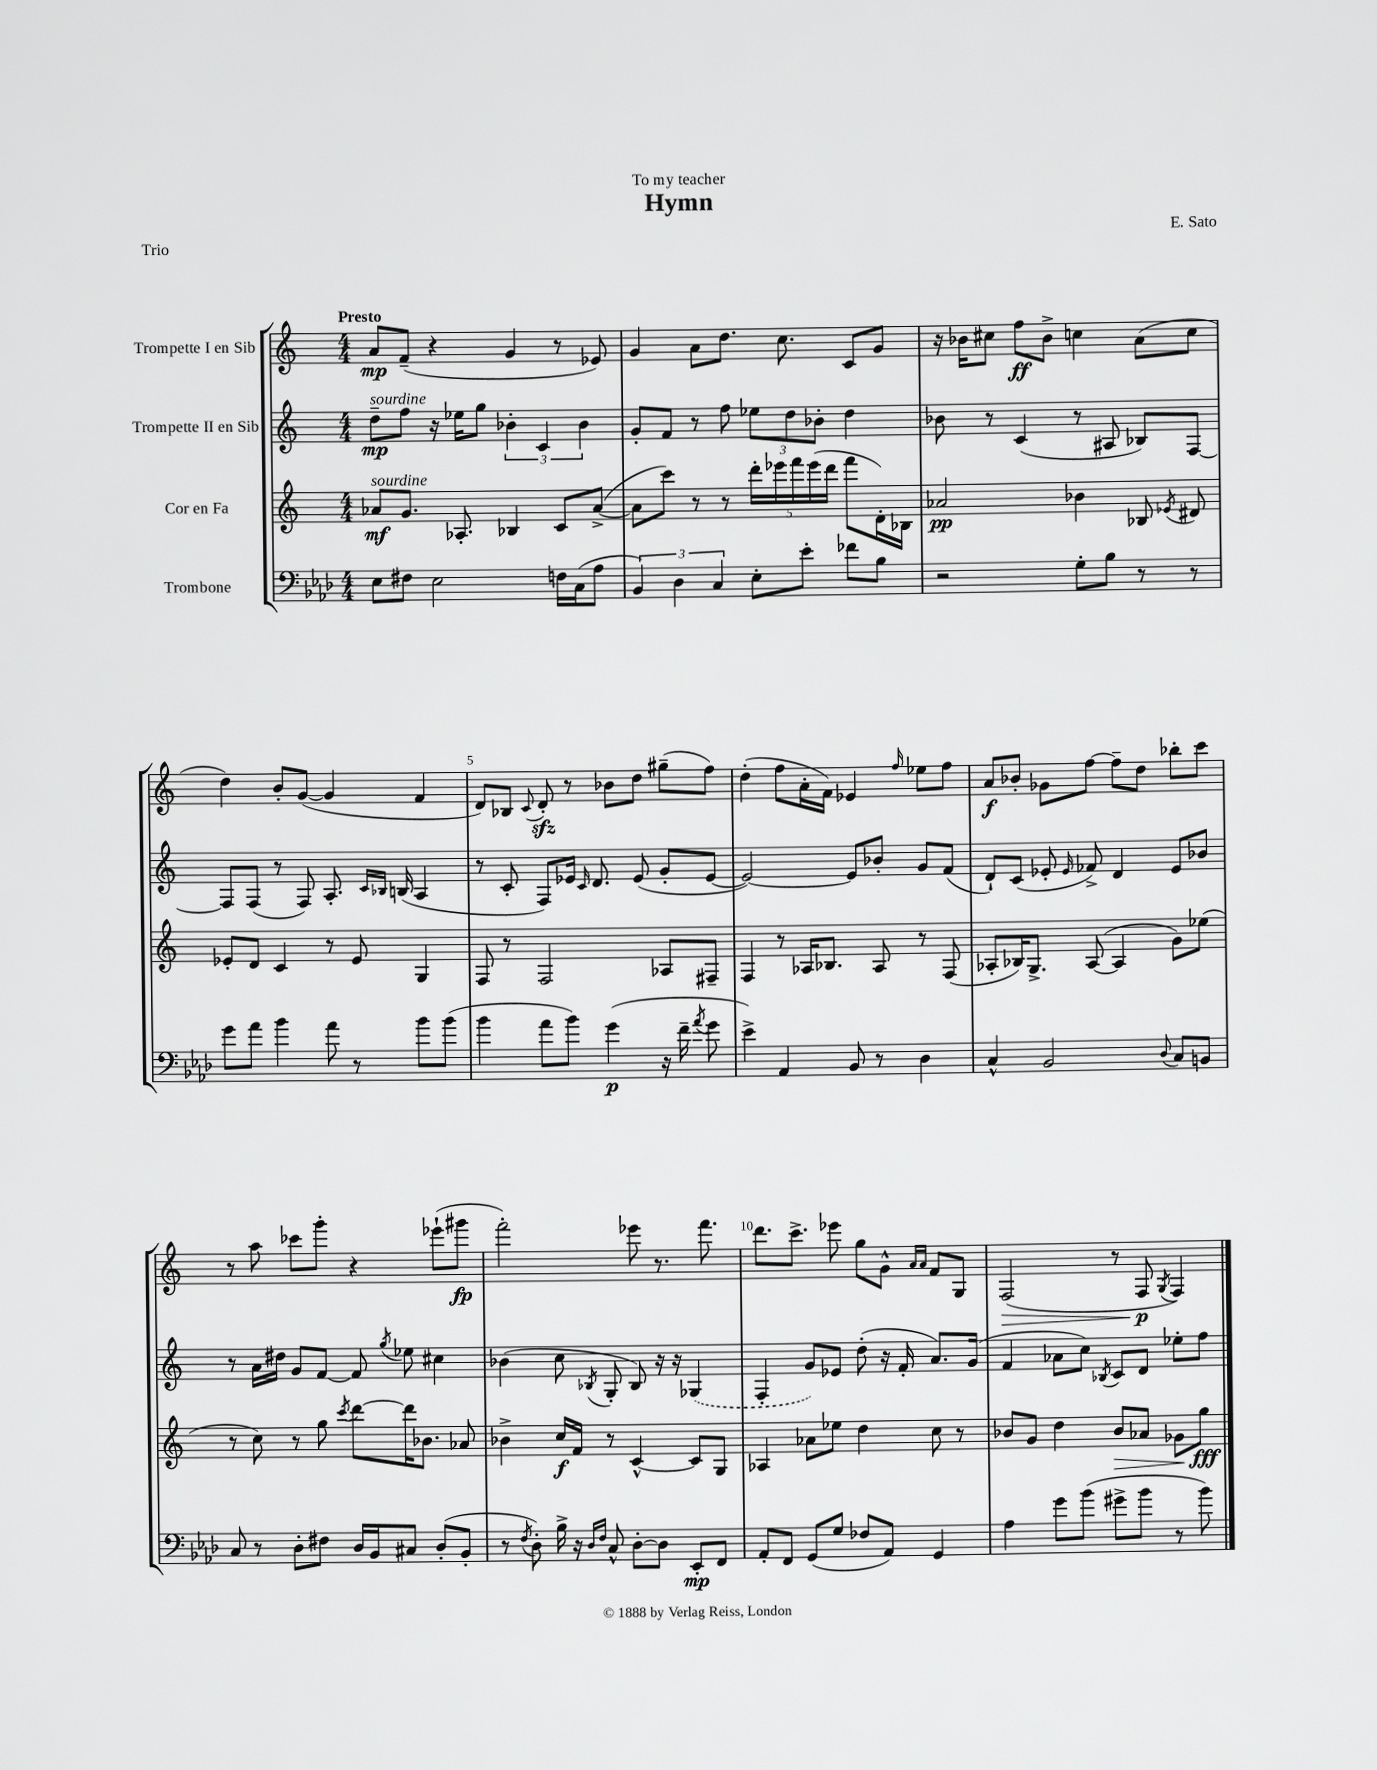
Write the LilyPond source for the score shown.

\header { title = "Hymn" composer = "E. Sato" dedication = "To my teacher" piece = "Trio" }
<<
\new StaffGroup <<
\new Staff = "s0" \with { instrumentName = "Trompette I en Sib" } {
    \clef treble \key c \major \numericTimeSignature \time 4/4 \tempo "Presto"
    \autoBeamOff a'8[\mp f'8]--( r4 g'4 r8 ees'8) |
    g'4 a'8[ d''8.] c''8. c'8[ g'8] |
    r16 bes'16[ cis''8] f''8[\ff bes'8]-> c''4 a'8[( c''8] |
    d''4) b'8[-. g'8]~( g'4 f'4 |
    d'8[) bes8] \appoggiatura { c'8 } d'8-.\sfz r8 bes'8[ d''8] gis''8[--( f''8]) |
    d''4-.( f''8[ a'16-. f'16]) ees'4 \grace { f''16 } ees''8[ f''8] |
    a'8[\f bes'8]-. ges'8[ f''8]~ f''8[-- d''8] bes''8[-. c'''8] |
    r8 a''8 ces'''8[ g'''8]-. r4 ees'''8[-!( gis'''8]\fp |
    f'''2-.) ees'''8 r8. f'''8. |
    d'''8.[ c'''8.]-> ees'''8 g''8[ g'8]-^ \grace { a'16[ a'16] } f'8[ g8] |
    f2\>( r8 f8\p\! \acciaccatura { g8 } f4) \bar "|." |
}
\new Staff = "s1" \with { instrumentName = "Trompette II en Sib" } {
    \clef treble \key c \major \numericTimeSignature \time 4/4
    \autoBeamOff d''8[--\mp^\markup { \italic "sourdine" } f''8] r16 ees''16[ g''8] \tuplet 3/2 { bes'4-. c'4 bes'4 } |
    g'8[-. f'8] r8 f''8 \tuplet 3/2 { ees''8[ d''8 bes'8]-. } d''4 |
    bes'8 r8 c'4( r8 ais8 bes8[) f8]~ |
    f8[ f8]( r8 f8) a8.-. \grace { c'16[ bes16] } b16( a4 |
    r8 c'8-. f8[) ees'16] \grace { c'16 } d'8. ees'8( g'8[-. ees'8]~ |
    ees'2~) ees'8[ bes'8]-. g'8[ f'8]( |
    d'8[-!) c'8]( ees'8-. \grace { ees'16 } fes'8->) d'4 ees'8[ bes'8] |
    r8 a'16[ dis''16] g'8[ f'8]~ f'8 \acciaccatura { g''8 } ees''8 cis''4 |
    bes'4( c''8 \acciaccatura { bes8 } g8-. bes8) r16 r16 \once \slurDashed ges4( |
    f4-. g'8[) ees'8] d''8-.( r16 f'16-. a'8.[) g'16]( |
    f'4 aes'8[ c''8]) \acciaccatura { bes8 } c'8[ d'8] ees''8[-. f''8] \bar "|." |
}
\new Staff = "s2" \with { instrumentName = "Cor en Fa" } {
    \clef treble \key c \major \numericTimeSignature \time 4/4
    \autoBeamOff aes'8[\mf^\markup { \italic "sourdine" } g'8.] aes8.-. bes4 c'8[ aes'8]~->( |
    aes'8[ c'''8]) r8 r8 \tuplet 5/4 { d'''16[-. ees'''16 f'''16 ees'''16( d'''16] } f'''8[ d'16-.) bes16] |
    aes'2\pp bes'4 bes8 \acciaccatura { ees'8 } dis'8 |
    ees'8[-. d'8] c'4 r8 ees'8 g4 |
    f8 r8 f2 aes8[ fis8]-- |
    f4 r8 aes16[ bes8.] aes8 r8 f8( |
    aes8[-. bes16) g8.]-> aes8~( aes4 g'8[) ees''8]( |
    r8 c''8) r8 g''8 \acciaccatura { c'''8 } d'''8[~ d'''16 bes'8.] aes'8 |
    bes'4-> c''16[\f f'16] r8 c'4~-^ c'8[ g8] |
    aes4 aes'8[ ees''8] d''4 c''8 r8 |
    bes'8[ g'8] d''4 bes'8[\> aes'8] ges'8[\! g''8]\fff \bar "|." |
}
\new Staff = "s3" \with { instrumentName = "Trombone" } {
    \clef bass \key aes \major \numericTimeSignature \time 4/4
    \autoBeamOff ees8[ fis8] ees2 f16[ c16( aes8] |
    \tuplet 3/2 { bes,4) des4 c4 } ees8[-. ees'8]-. fes'8[ bes8] |
    r2 g8[-. bes8] r8 r8 |
    g'8[ aes'8] bes'4 aes'8 r8 bes'8[ bes'8]( |
    bes'4 aes'8[ bes'8]) g'4\p( r16 f'16-- \acciaccatura { aes'8 } g'8 |
    ees'4->) aes,4 bes,8 r8 des4 |
    c4-^ bes,2 \appoggiatura { des8 } c8[ b,8] |
    c8 r8 des8[-. fis8] des16[ bes,16 cis8] des8[-.( bes,8]-. |
    r8 \acciaccatura { f8 } des8-.) bes16-> r16 \grace { des16[ f16] } c8-^ des8[~-. des8] ees,8[-.\mp f,8] |
    aes,8[-. f,8] g,8[( g8] fes8[ aes,8]) g,4 |
    aes4 g'8[ bes'8]( gis'8[-> bes'8] r8 bes'8) \bar "|." |
}
>>
>>
\layout { \context { \Score \override BarNumber.break-visibility = ##(#f #t #t) barNumberVisibility = #(every-nth-bar-number-visible 5) } }
